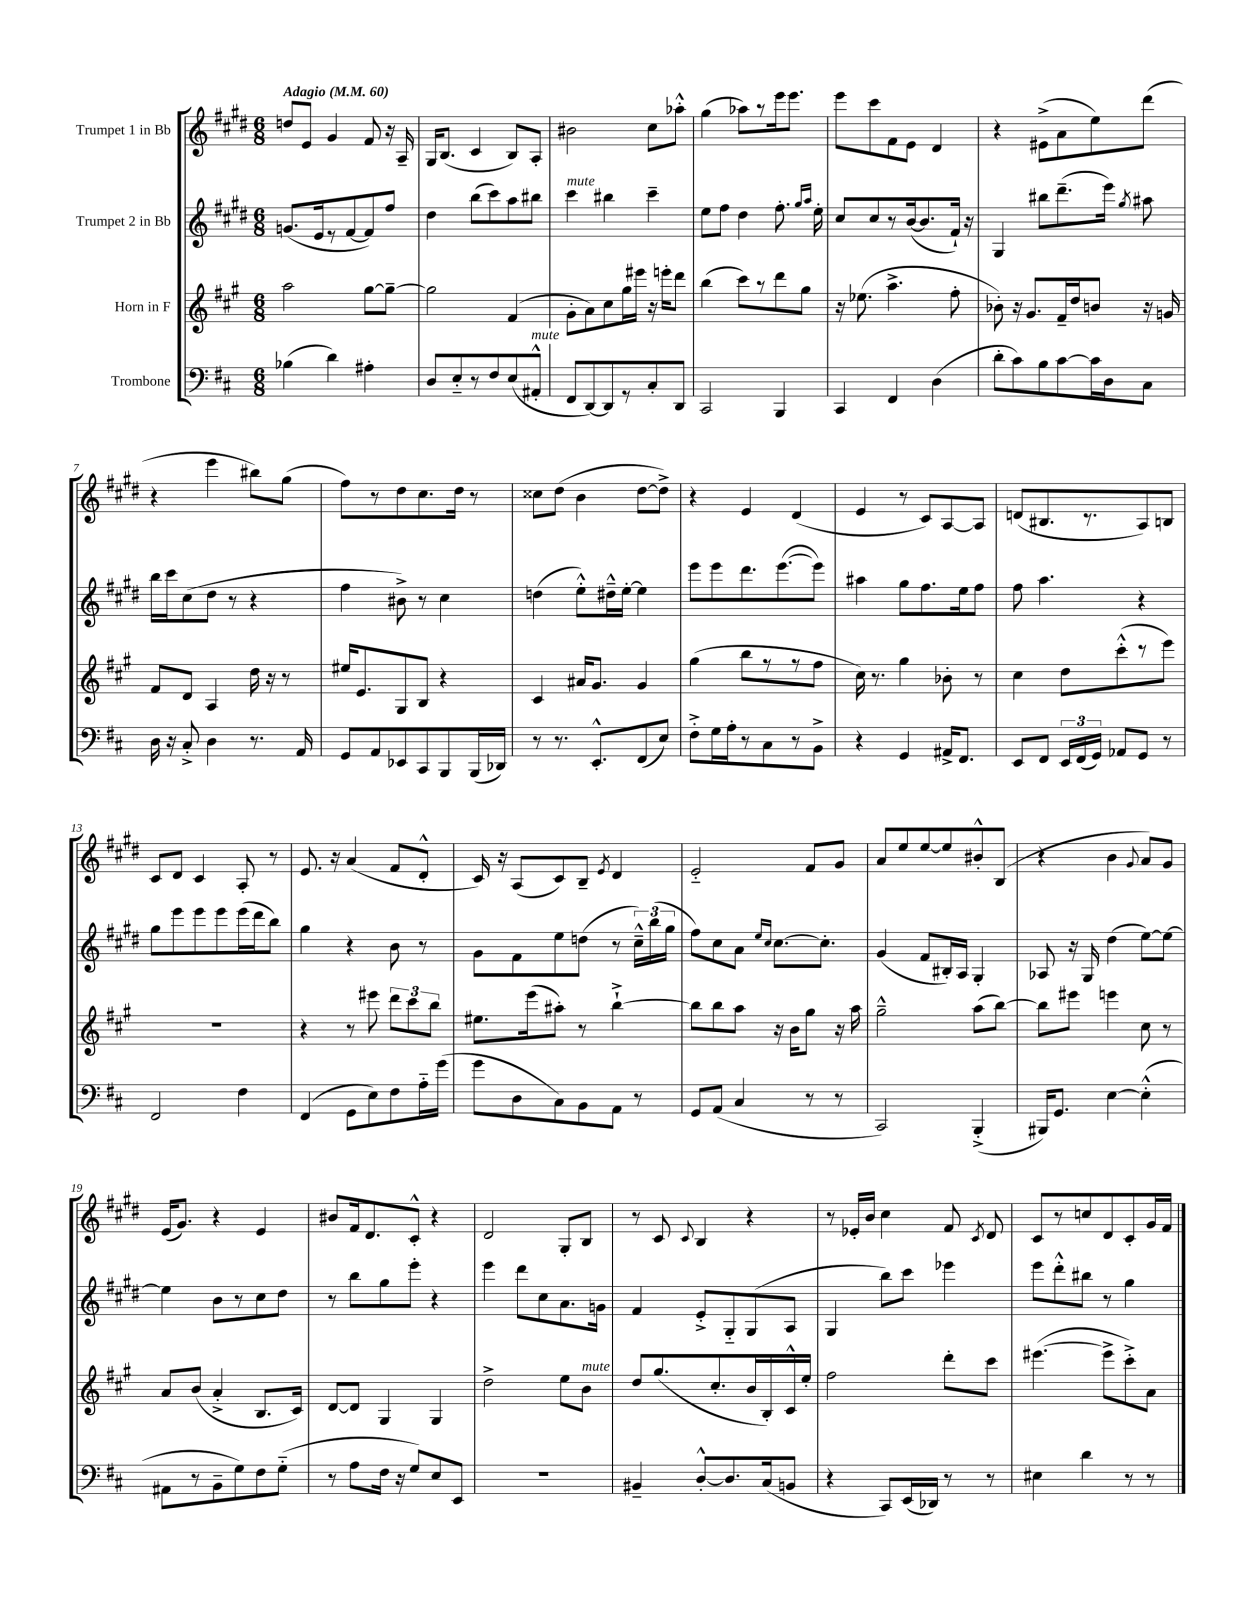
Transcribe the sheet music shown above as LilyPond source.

<<
\new StaffGroup <<
\new Staff = "s0" \with { instrumentName = "Trumpet 1 in Bb" } {
    \clef treble \key e \major \numericTimeSignature \time 6/8 \tempo "Adagio" 4 = 60
    \autoBeamOff d''8[ e'8] gis'4 fis'8 r16 a16-- |
    gis16[ b8.]( cis'4 b8[) a8]-. |
    bis'2 cis''8[ aes''8]-.-^ |
    gis''4( aes''8[) r8 e'''16 e'''8.] |
    e'''8[ cis'''8 fis'8 e'8] dis'4 |
    r4 eis'8[->( a'8 e''8) dis'''8]( |
    r4 e'''4 bis''8[) gis''8]( |
    fis''8[) r8 dis''8 cis''8. dis''16] r8 |
    cisis''8[ dis''8]( b'4 dis''8[~ dis''8]->) |
    r4 e'4 dis'4( |
    e'4 r8 cis'8[) a8~ a8] |
    d'8[( bis8. r8. a8) b8] |
    cis'8[ dis'8] cis'4 a8-. r8 |
    e'8. r16 a'4( fis'8[ dis'8]-.-^ |
    cis'16) r16 a8[( cis'8) b8]-- \acciaccatura { e'8 } dis'4 |
    e'2-_ fis'8[ gis'8] |
    a'8[ e''8 e''8~ e''8 bis'8-.-^ b8]( |
    r4 b'4 \appoggiatura { gis'8 } a'8[) gis'8] |
    e'16[( gis'8.]) r4 e'4 |
    bis'8[ fis'16 dis'8. cis'8]-.-^ r4 |
    dis'2 gis8[-. b8] |
    r8 cis'8 \appoggiatura { cis'8 } b4 r4 |
    r8 ees'16[-. b'16] cis''4 fis'8 \acciaccatura { cis'8 } dis'8 |
    cis'8[ r8 c''8 dis'8 cis'8-. gis'16 fis'16] \bar "|." |
}
\new Staff = "s1" \with { instrumentName = "Trumpet 2 in Bb" } {
    \clef treble \key e \major \numericTimeSignature \time 6/8
    \autoBeamOff g'8.[( e'16 r8 fis'8~ fis'8) fis''8] |
    dis''4 b''8[( cis'''8) a''8 bis''8] |
    cis'''4^\markup { \italic "mute" } bis''4 cis'''4-- |
    e''8[ fis''8] dis''4 fis''8.-. \grace { gis''16[ a''16] } e''16-. |
    cis''8[ cis''8 r8 b'16~( b'8. fis'16]-!) r16 |
    gis4 bis''8[ dis'''8.--( e'''16]) \acciaccatura { gis''8 } ais''8 |
    b''16[ cis'''16 cis''8( dis''8] r8 r4 |
    fis''4 bis'8->) r8 cis''4 |
    d''4( e''8[-.-^) dis''16---^ e''16]~-. e''4 |
    e'''8[ e'''8 dis'''8. e'''8.~( e'''8]) |
    ais''4 gis''8[ fis''8. e''16 fis''8] |
    fis''8 a''4. r4 |
    gis''8[ e'''8 e'''8 e'''8 e'''16( dis'''16 b''8]) |
    gis''4 r4 b'8 r8 |
    gis'8[ fis'8 e''8 d''8]( r8 \tuplet 3/2 { cis''16[---^) b''16( gis''16] } |
    fis''8[) cis''8 a'8] \grace { e''16[ cis''16] } cis''8.[~ cis''8.]-. |
    gis'4( fis'8[ bis16-.) a16] gis4-. |
    aes8 r16 gis16 dis''4( e''8[~) e''8]~ |
    e''4 b'8[ r8 cis''8 dis''8] |
    r8 b''8[ gis''8 e'''8]-. r4 |
    e'''4 dis'''8[ cis''8 a'8. g'16] |
    fis'4 e'8[-.-> gis8-_ gis8( a8] |
    gis4 b''8[) cis'''8] ees'''4 |
    e'''8[ dis'''8-.-^ bis''8] r8 gis''4 \bar "|." |
}
\new Staff = "s2" \with { instrumentName = "Horn in F" } {
    \clef treble \key a \major \numericTimeSignature \time 6/8
    \autoBeamOff a''2 gis''8[~ gis''8]~-- |
    gis''2 fis'4( |
    gis'8[-. a'8) cis''8 gis''16 eis'''16] r16 e'''16[-. d'''8] |
    b''4( cis'''8[) r8 d'''8 gis''8] |
    r16 ees''8.( a''4.-> fis''8-. |
    bes'8-.) r16 gis'8.[ fis'16-- d''16 b'8] r16 g'16 |
    fis'8[ d'8] a4 d''16 r16 r8 |
    eis''16[ e'8. gis8 b8] r4 |
    cis'4 ais'16[ gis'8.] gis'4 |
    gis''4( b''8[ r8 r8 fis''8] |
    cis''16) r8. gis''4 bes'8-. r8 |
    cis''4 d''8[ cis'''8-.-^( r8 e'''8]) |
    R2. |
    r4 r8 eis'''8 \tuplet 3/2 { d'''8[ cis'''8 b''8] } |
    eis''8.[ e'''16( ais''8]-.) r8 b''4~-!-> |
    b''8[ b''8 a''8] r16 b'16[ gis''8] r16 a''16 |
    gis''2---^ a''8[( b''8]~) |
    b''8[ eis'''8] e'''4 cis''8 r8 |
    a'8[ b'8]( a'4-.-> b8.[ cis'16]) |
    d'8[~ d'8] gis4 gis4 |
    d''2-> e''8[ b'8]^\markup { \italic "mute" } |
    d''8[ gis''8.( cis''8.-. b'16 b16-.) cis'16-^ e''16]-. |
    fis''2 d'''8[-. cis'''8] |
    eis'''4.~( eis'''8[-> cis'''8-.->) a'8] \bar "|." |
}
\new Staff = "s3" \with { instrumentName = "Trombone" } {
    \clef bass \key d \major \numericTimeSignature \time 6/8
    \autoBeamOff bes4( d'4) ais4-. |
    d8[ e8-_ r8 fis8 e8( ais,8]-.-^^\markup { \italic "mute" } |
    fis,8[ d,8~) d,8 r8 cis8-. d,8] |
    cis,2 b,,4 |
    cis,4 fis,4 d4( |
    d'8[-. cis'8) b8 cis'8~ cis'16 d16 cis8] |
    d16 r16 cis8-.-> d4 r8. a,16 |
    g,8[ a,8 ees,8 cis,8 b,,8 b,,16( des,16]) |
    r8 r8. e,8.[-.-^ fis,8( e8]) |
    fis8[-.-> g16 a16-. r8 cis8 r8 b,8]-> |
    r4 g,4 ais,16[-> fis,8.] |
    e,8[ fis,8] \tuplet 3/2 { e,16[ fis,16( g,16]) } aes,8[ g,8] r8 |
    fis,2 fis4 |
    fis,4( g,8[ e8) fis8 a16-_ g'16]( |
    g'8[ d8 cis8) b,8 a,8] r8 |
    g,8[ a,8]( cis4 r8 r8 |
    cis,2) b,,4-.->( |
    bis,,16[) g,8.] e4~ e4-.-^( |
    ais,8[ r8 b,8-- g8) fis8 g8]-_( |
    r8 a8[ fis16] r16 g8[) e8 e,8] |
    R2. |
    bis,4-- d8[~-.-^ d8. cis16( b,8] |
    r4 cis,8[) e,16( des,16]) r8 r8 |
    eis4 d'4 r8 r8 \bar "|." |
}
>>
>>
